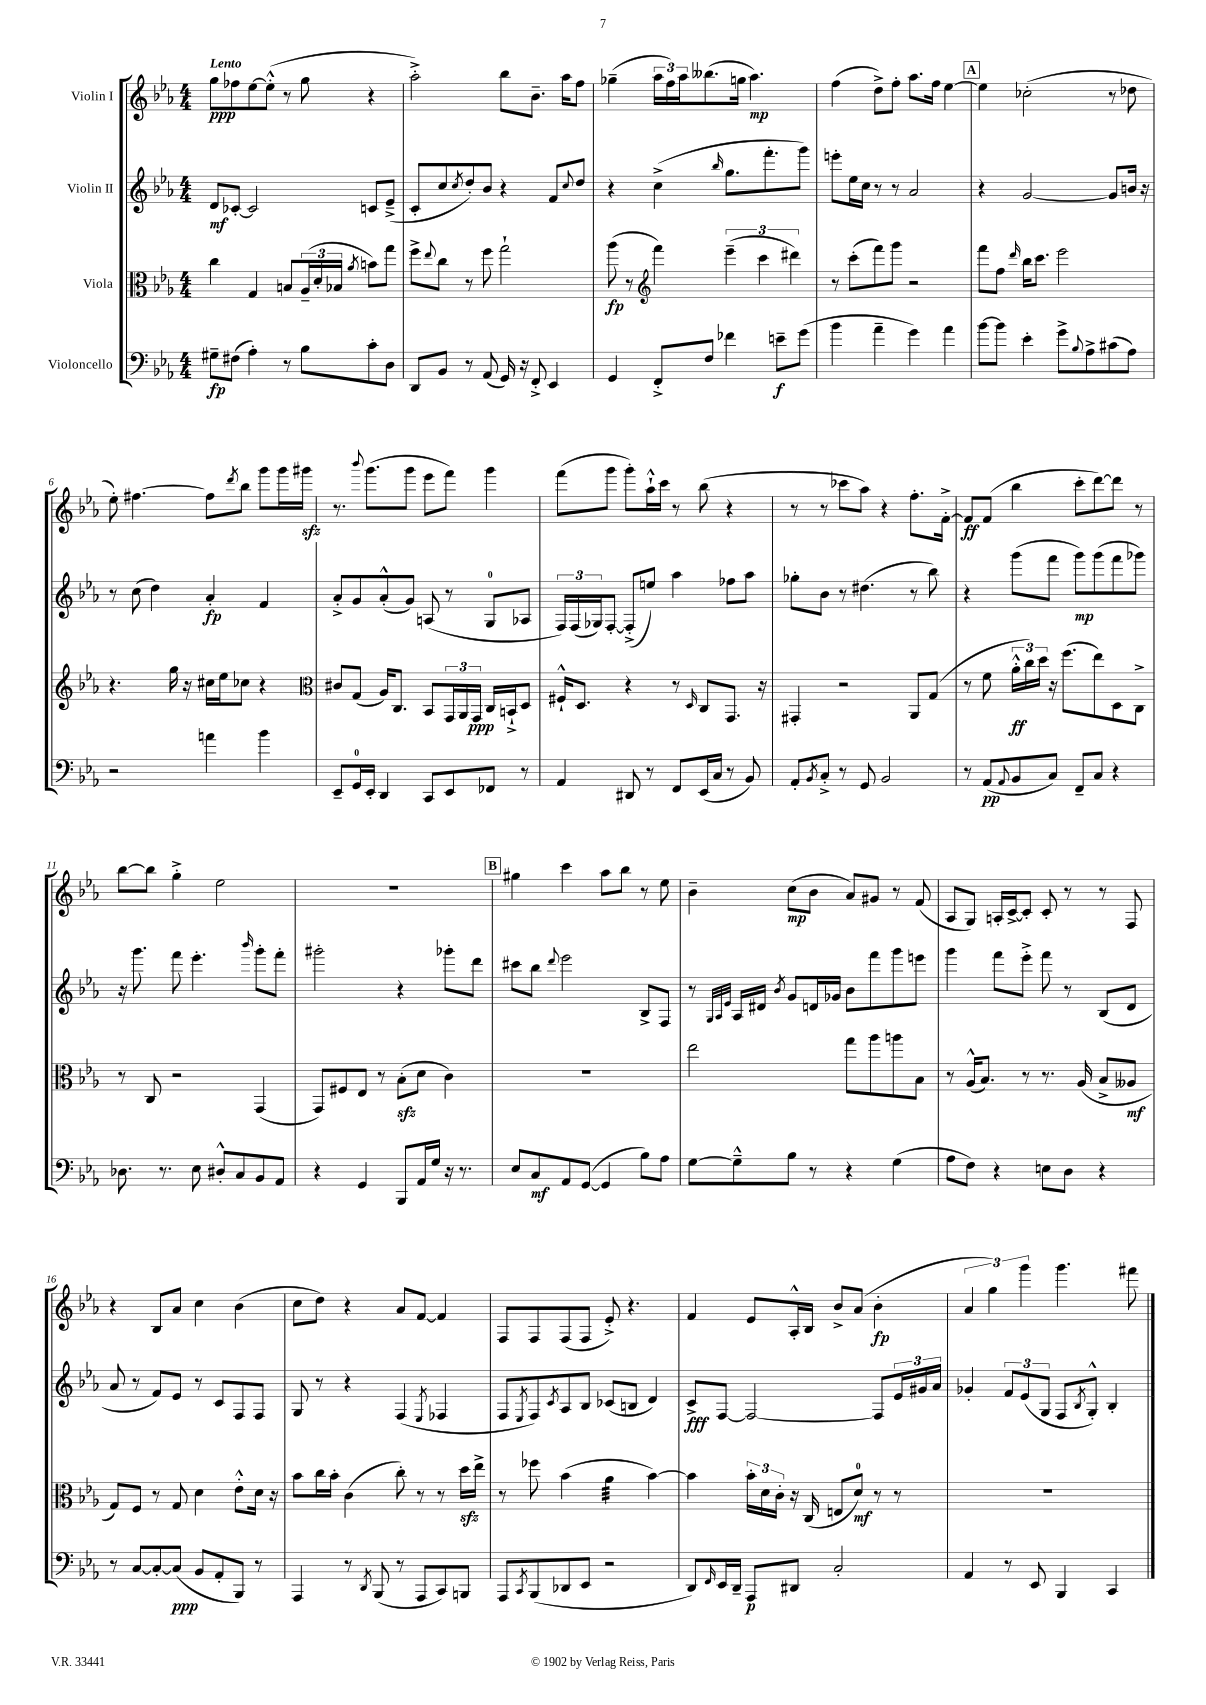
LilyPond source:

<<
\new StaffGroup <<
\new Staff = "s0" \with { instrumentName = "Violin I" } {
    \clef treble \key ees \major \numericTimeSignature \time 4/4 \tempo "Lento"
    g''8\ppp fes''8 ees''8~ ees''8-.-^( r8 g''8 r4 |
    aes''2-.->) bes''8 bes'8.-- aes''16 f''8 |
    ges''4--( \tuplet 3/2 { aes''16 f''16) aes''16 } beses''8.( g''16 aes''4.\mp) |
    f''4( d''8->) f''8-. aes''8. f''16 ees''4~ |
    \mark \markup { \box "A" } ees''4 ces''2-.( r8 des''8 |
    ees''8-.) fis''4.~ fis''8 \acciaccatura { d'''8 } bes''8 g'''8 g'''16 gis'''16\sfz |
    r8. \appoggiatura { bes'''8 } g'''8.( g'''8 ees'''8 f'''8) g'''4 |
    f'''8( g'''8 g'''8-.) aes''16-!-^ c'''16 r8 bes''8( r4 |
    r8 r8 ces'''8 aes''8) r4 f''8.-. f'16~-.-> |
    f'8\ff f'8( bes''4 c'''8-. d'''8~) d'''8 r8 |
    bes''8~ bes''8 g''4-.-> ees''2 |
    R1 |
    \mark \markup { \box "B" } gis''4 c'''4 aes''8 bes''8 r8 ees''8 |
    bes'4-- c''8\mp( bes'8 aes'8) gis'8 r8 f'8( |
    aes8 g8) a16-. c'16~-> c'8-. c'8-. r8 r8 f8 |
    r4 bes8 aes'8 c''4 bes'4( |
    c''8 d''8) r4 aes'8 f'8~ f'4 |
    f8 f8 f8( f8 ees'8-.->) r4. |
    f'4 ees'8 aes16-.-^ bes16 bes'8-> aes'8( bes'4-.\fp |
    \tuplet 3/2 { aes'4 g''4) g'''4 } g'''4. fis'''8 \bar "|." |
}
\new Staff = "s1" \with { instrumentName = "Violin II" } {
    \clef treble \key ees \major \numericTimeSignature \time 4/4
    d'8\mf ces'8~-. ces'2 c'8 ees'8--->( |
    c'8-. c''8 \acciaccatura { c''8 } d''8-.) bes'8 r4 f'8 \appoggiatura { c''8 } d''8 |
    r4 c''4->( \grace { bes''16 } g''8. f'''8.-. g'''8) |
    e'''8-. ees''16 c''16 r8 r8 aes'2 |
    \mark \markup { \box "A" } r4 g'2~ g'8 b'16 r16 |
    r8 c''8( d''4) aes'4-.\fp f'4 |
    aes'8-.-> g'8 aes'8-.-^( g'8) a8( r8 g8-0 aes8 |
    \tuplet 3/2 { f16) f16( ges16) } f8~-. f8-.->( e''8) aes''4 fes''8 aes''8 |
    ges''8-. bes'8 r8 dis''4.( r8 bes''8) |
    r4 g'''8( f'''8 g'''8\mp) g'''8( f'''8 ges'''8) |
    r16 g'''8. f'''8 ees'''4.-. \grace { bes'''16 } g'''8-. f'''8-. |
    gis'''2-. r4 ges'''8-. d'''8 |
    \mark \markup { \box "B" } cis'''8 bes''8 \appoggiatura { d'''8 } ees'''2 bes8-> f8 |
    r8 \grace { g32 aes32 ees'32 } aes16 dis'16 \acciaccatura { bes'8 } g'8 d'16 ges'16 bes'8 f'''8 g'''8 e'''8 |
    g'''4 f'''8 ees'''8-.-> f'''8 r8 bes8( d'8 |
    aes'8 r8 f'8) ees'8 r8 c'8 f8 f8 |
    g8 r8 r4 f4( \acciaccatura { ees8 } fes4 |
    f8 \acciaccatura { ees8 } f8) \acciaccatura { c'8 } aes8 bes8 ces'8( b8 d'4) |
    c'8->\fff f8~ f2~ f8 \tuplet 3/2 { ees'16 gis'16 aes'16 } |
    ges'4-. \tuplet 3/2 { f'8 ees'8( g8 } f8 \acciaccatura { bes8 } g8-.-^) bes4-. \bar "|." |
}
\new Staff = "s2" \with { instrumentName = "Viola" } {
    \clef alto \key ees \major \numericTimeSignature \time 4/4
    c''4 g4 b8 \tuplet 3/2 { aes16--( d'16-. bes16 } \acciaccatura { aes'8 } b'8) g''8 |
    f''8-> \appoggiatura { ees''8 } c''8 r8 f''8 g''2-! |
    aes''8\fp( r8 \clef treble f'''4) \tuplet 3/2 { ees'''4--( c'''4 dis'''4) } |
    r8 c'''8-.( f'''8) g'''8 r2 |
    \mark \markup { \box "A" } f'''8 f''8 \grace { d'''16 } bes''16 c'''8. ees'''2 |
    r4. g''16 r16 cis''16 ees''16 ces''8 r4 |
    \clef alto cis'8 g8( aes16) c8. bes,8 \tuplet 3/2 { g,16 aes,16 g,16\ppp } c16 b,16-!-> d8 |
    fis16-!-^ d8. r4 r8 \grace { d16 } c8 g,8. r16 |
    gis,4-. r2 aes,8 g8( |
    r8 f'8 \tuplet 3/2 { aes'16-.-^\ff c''16) d''16 } r16 f''8.( ees''8) d8 c8-> |
    r8 c8 r2 g,4( |
    g,8) fis8 ees8 r8 bes8-.\sfz( d'8 c'4) |
    \mark \markup { \box "B" } R1 |
    ees''2 g''8 aes''8 a''8 bes8 |
    r8 aes16-^( bes8.) r8 r8. aes16( bes8-> aeses8\mf |
    g8) f8 r8 g8 d'4 ees'8-.-^ d'16 r16 |
    bes'8 c''16 bes'16-. c'4( c''8-.) r8 r8 d''16\sfz ees''16-> |
    r8 fes''8 bes'4( aes'4:32 bes'4~) |
    bes'4 \tuplet 3/2 { bes'16-. d'16 c'16-. } r16 c16( e8 d'8-0\mf) r8 r8 |
    R1 \bar "|." |
}
\new Staff = "s3" \with { instrumentName = "Violoncello" } {
    \clef bass \key ees \major \numericTimeSignature \time 4/4
    gis8--\fp fis8( aes4-.) r8 bes8 c'8-. d8 |
    d,8 bes,8 r8 aes,8( g,16) r16 f,8-.-> ees,4 |
    g,4 f,8-.-> f8 fes'4 e'8--\f g'8( |
    bes'4 aes'4-- g'4) aes'4 |
    \mark \markup { \box "A" } bes'8~ bes'8 ees'4-. g'8-> \appoggiatura { bes8 } aes8-> cis'8( aes8) |
    r2 a'4 bes'4 |
    ees,8-- g,16-0 ees,16-. d,4 c,8 ees,8 fes,8 r8 |
    aes,4 dis,8 r8 f,8 ees,16( c16 r8 bes,8) |
    aes,8-. \acciaccatura { bes,8 } c8-.-> r8 g,8 bes,2 |
    r8 aes,8\pp( \appoggiatura { aes,8 } bes,8 c8) f,8-- c8 r4 |
    des8. r8. ees8 dis8-.-^ c8 bes,8 aes,8 |
    r4 g,4 bes,,8 aes,16 g16 r16 r8. |
    \mark \markup { \box "B" } ees8 c8\mf aes,8 g,8~( g,4 bes8) aes8 |
    g8~ g8---^ bes8 r8 r4 g4( |
    aes8 f8) r4 e8 d8 r4 |
    r8 c8~ c8~-. c8\ppp( bes,8 aes,8-. bes,,8) r8 |
    aes,,4 r8 \acciaccatura { d,8 } bes,,8( r8 aes,,8 c,8) b,,8 |
    aes,,8 \acciaccatura { c,8 } bes,,8( des,8 ees,8 r2 |
    d,8) \grace { f,16 } ees,16 d,16-- aes,,8\p dis,8 c2-. |
    aes,4 r8 ees,8 bes,,4 c,4 \bar "|." |
}
>>
>>
